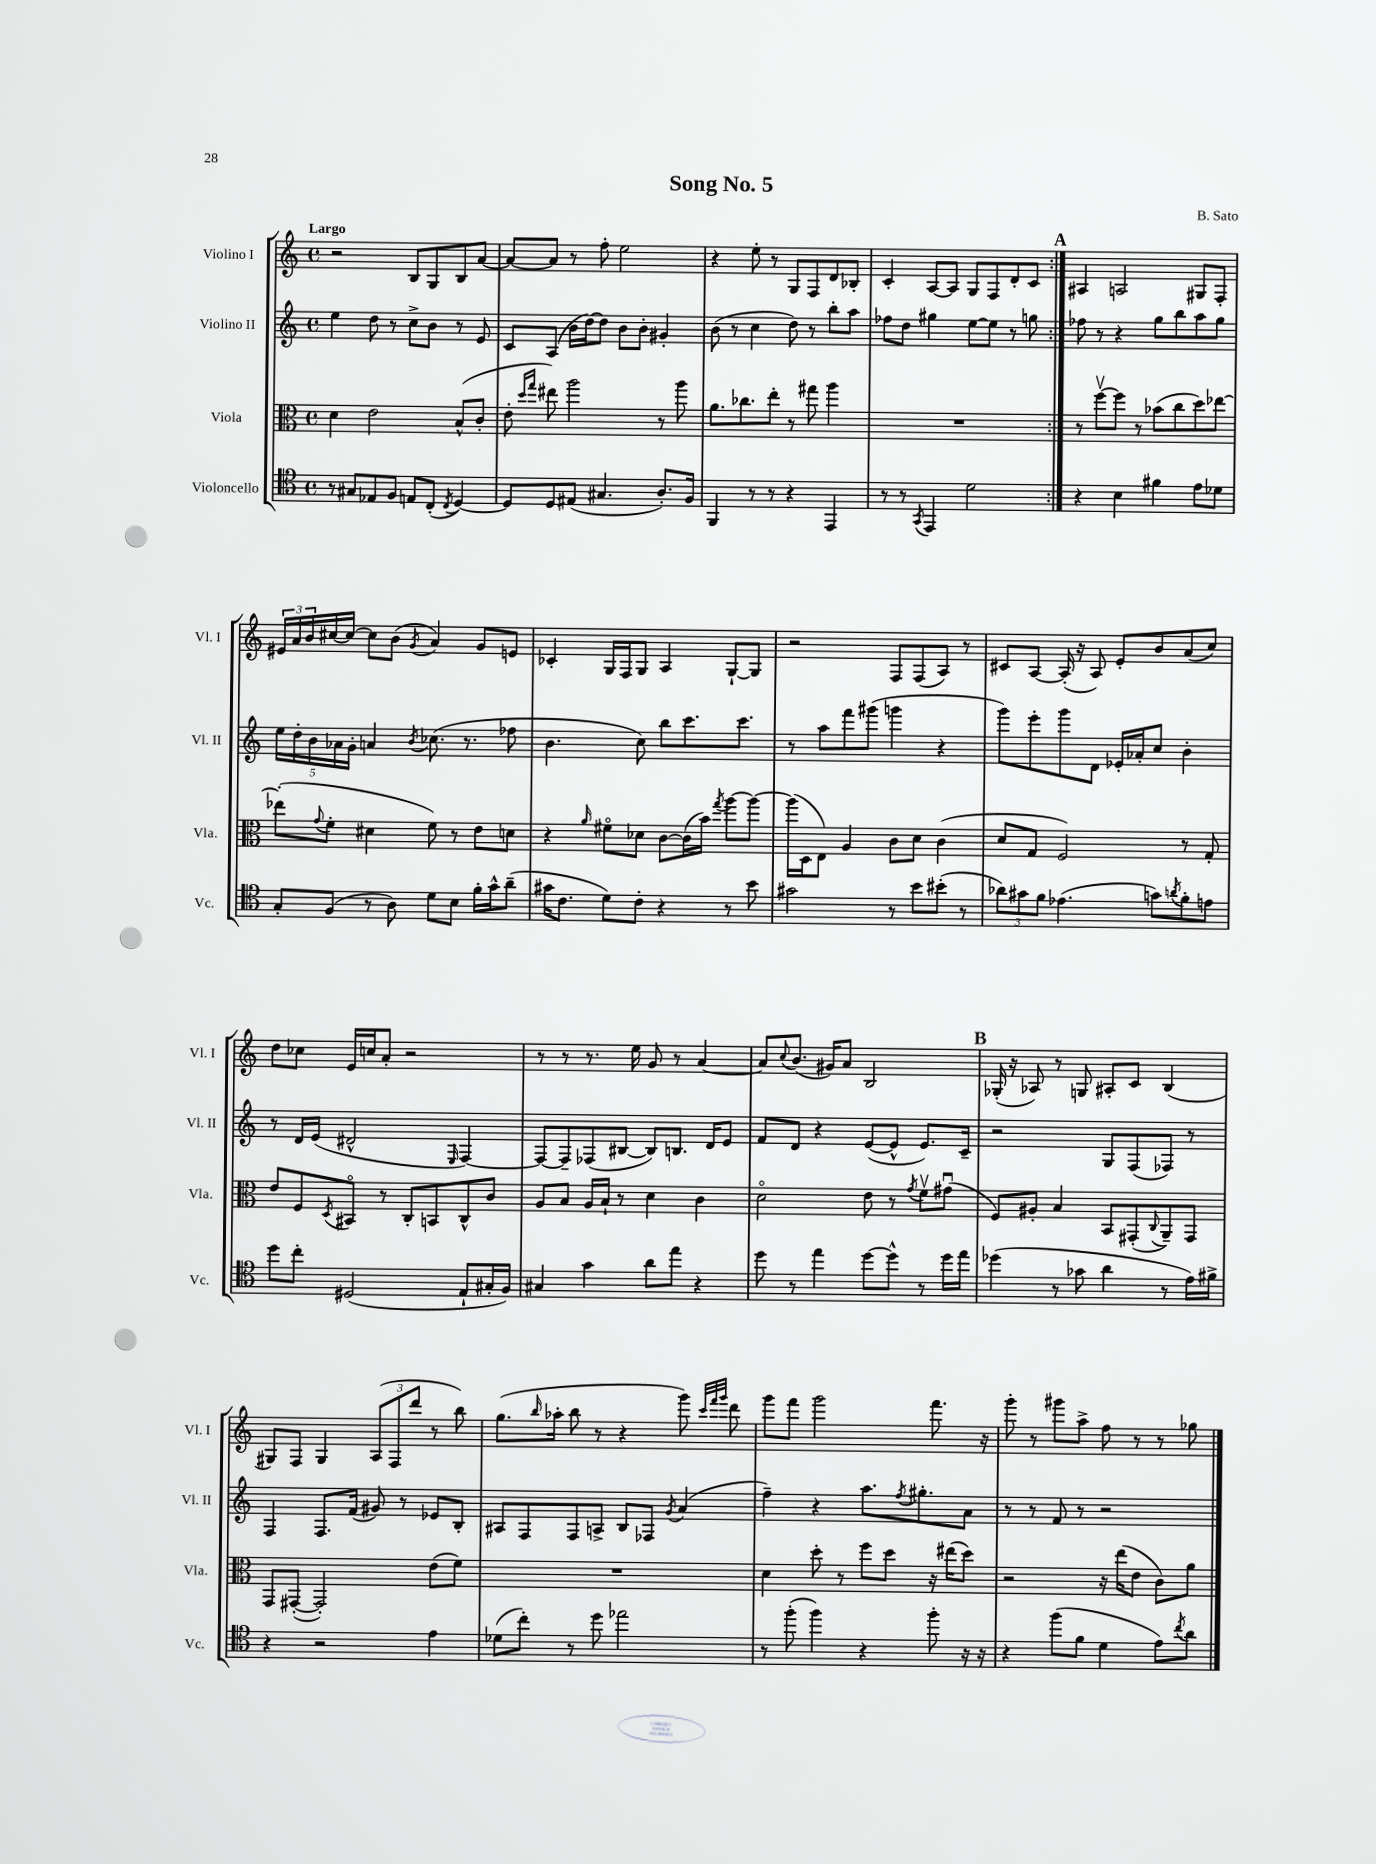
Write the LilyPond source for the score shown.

\header { title = "Song No. 5" composer = "B. Sato" }
<<
\new StaffGroup <<
\new Staff = "s0" \with { instrumentName = "Violino I" shortInstrumentName = "Vl. I" } {
    \clef treble \key c \major \defaultTimeSignature \time 4/4 \tempo "Largo"
    \repeat volta 2 { r2 b8 g8 b8 a'8~ |
    a'8~ a'8 r8 f''8-. e''2 |
    r4 e''8-. r8 g8 f8 d'8 bes8-. |
    c'4-. a8~ a8 g8 f8 d'8-. c'8 | }
    \mark \markup { \bold "A" } ais4 a2 gis8 f8-. |
    \tuplet 3/2 { eis'16 a'16 b'16 } cis''16~ cis''16~ cis''8 b'8( \acciaccatura { g'8 } a'4) g'8 e'8 |
    ces'4-. g16 f16 g8 a4 g8~-! g8 |
    r2 f8 f8( a8) r8 |
    cis'8 a8~ a16-.( r16 a8) e'8-. b'8 a'8( c''8) |
    d''8 ces''8 e'16 c''16 a'8-. r2 |
    r8 r8 r8. e''16 g'8 r8 a'4~ |
    a'8 \appoggiatura { c''8 } b'8.( gis'16) a'8 b2 |
    \mark \markup { \bold "B" } ges16-.( r16 aes8) r8 g8 ais8-. c'8 b4( |
    gis8) f8 gis4 \tuplet 3/2 { a8( f8 d'''8 } r8 b''8) |
    g''8.( \grace { b''16 } aes''16-. b''8 r8 r4 g'''8) \grace { c'''32 f'''32 g'''32 } d'''8 |
    g'''8 f'''8 g'''2 f'''8. r16 |
    g'''8-. r8 gis'''8 a''8-> f''8 r8 r8 ges''8 \bar "|." |
}
\new Staff = "s1" \with { instrumentName = "Violino II" shortInstrumentName = "Vl. II" } {
    \clef treble \key c \major \defaultTimeSignature \time 4/4
    \repeat volta 2 { e''4 d''8 r8 c''8-> b'8 r8 e'8 |
    c'8 a8( b'16 d''16~) d''8 b'8 b'8-. gis'4-. |
    b'8( r8 c''4 d''8) r8 b''8-. a''8 |
    fes''8 d''8 gis''4 e''8~ e''8 r8 g''8 | }
    \mark \markup { \bold "A" } fes''8 r8 r4 g''8 b''8 a''8 g''8 |
    \tuplet 5/4 { e''16 d''16-. b'16 aes'16 g'16-. } a'4 \acciaccatura { b'8 } ces''8.( r8. fes''8 |
    b'4. c''8) b''8 c'''8. c'''8. |
    r8 a''8 f'''8 gis'''8( g'''4 r4 |
    g'''8) e'''8-. g'''8 d'8 ees'16-. aes'16-. c''8 b'4-. |
    r8 d'16 e'16( dis'2-^ \grace { e16 } f4~) |
    f8~ f8-- fes8( bis8~ bis8) b8. d'16 e'8 |
    f'8 d'8 r4 e'8~( e'8-^ e'8.) c'16-- |
    \mark \markup { \bold "B" } r2 g8 f8( fes8) r8 |
    f4 f8. f'16( gis'8) r8 ees'8 b8-. |
    ais8 f8 f8 a8-> b8 fes8 \acciaccatura { g'8 } a'4( |
    f''4--) r4 a''8. \acciaccatura { f''8 } gis''8.-. a'8 |
    r8 r8 f'8 r8 r2 \bar "|." |
}
\new Staff = "s2" \with { instrumentName = "Viola" shortInstrumentName = "Vla." } {
    \clef alto \key c \major \defaultTimeSignature \time 4/4
    \repeat volta 2 { d'4 e'2 b8-^( c'8-. |
    e'8-. \grace { d''16 g''16 } eis''8) a''2 r8 a''8 |
    a'8. ces''8. e''8-. r8 gis''8 a''4 |
    R1 | }
    \mark \markup { \bold "A" } r8 f''8~\upbow f''8 r8 bes'8( c''8 d''8) ees''8~ |
    ees''8-.( \appoggiatura { g'8 } f'8-. dis'4 f'8) r8 e'8 d'8 |
    r4 \grace { a'16 } fis'8\flageolet des'8 c'8~ c'16( b'16) \acciaccatura { g''8 } a''8~ a''8~ |
    a''16( d16 e8) a4 c'8 d'8 c'4( |
    d'8 g8 f2) r8 g8-. |
    e'8 f8 \acciaccatura { d8 } bis,8\flageolet r8 c8-. b,8 c8-^ c'8 |
    a8 b8 a16 b16-! r8 d'4 c'4 |
    d'2\flageolet e'8 r8 \acciaccatura { g'8 } f'8\upbow gis'8\downbow( |
    \mark \markup { \bold "B" } f8) ais8-. b4 b,8 gis,8-.( \appoggiatura { c8 } a,8--) gis,8 |
    g,8 gis,8~-.( gis,2-.) e'8( f'8) |
    R1 |
    d'4 d''8-. r8 f''8 d''8 r16 eis''16( d''8) |
    r2 r16 e''16( e'8 c'8) a'8 \bar "|." |
}
\new Staff = "s3" \with { instrumentName = "Violoncello" shortInstrumentName = "Vc." } {
    \clef tenor \key c \major \defaultTimeSignature \time 4/4
    \repeat volta 2 { r8 gis8 ees8 f8 e8 c8-.( \acciaccatura { c8 } d4~) |
    d8 d8 eis8( gis4. a8.-.) f16 |
    f,4 r8 r8 r4 e,4 |
    r8 r8 \acciaccatura { g,8 } e,4 d'2 | }
    \mark \markup { \bold "A" } r4 b4 fis'4 e'8 des'8 |
    g8-. f8( r8 a8) d'8 b8 f'16-. g'16-^ a'8--( |
    gis'16 c'8. d'8) c'8-. r4 r8 b'8 |
    gis'2 r8 b'8 bis'8-.( r8 |
    \tuplet 3/2 { aes'8) gis'8 f'8 } ees'4.( g'8) \acciaccatura { a'8 } f'8-. e'8 |
    d''8 c''8-. dis2( e8-! gis16-. f16) |
    gis4 g'4 a'8 e''8 r4 |
    d''8 r8 e''4 d''8~ d''8-^ r8 d''16 e''16 |
    \mark \markup { \bold "B" } des''4( r8 ges'8 a'4 r8 e'16) fis'16-> |
    r4 r2 e'4 |
    des'8( c''8-.) r8 d''8 ees''2 |
    r8 f''8-.( f''4) r4 f''8-. r16 r16 |
    r4 f''8( f'8 d'4 e'8) \acciaccatura { c''8 } a'8 \bar "|." |
}
>>
>>
\layout { \context { \Score \remove "Bar_number_engraver" } }
